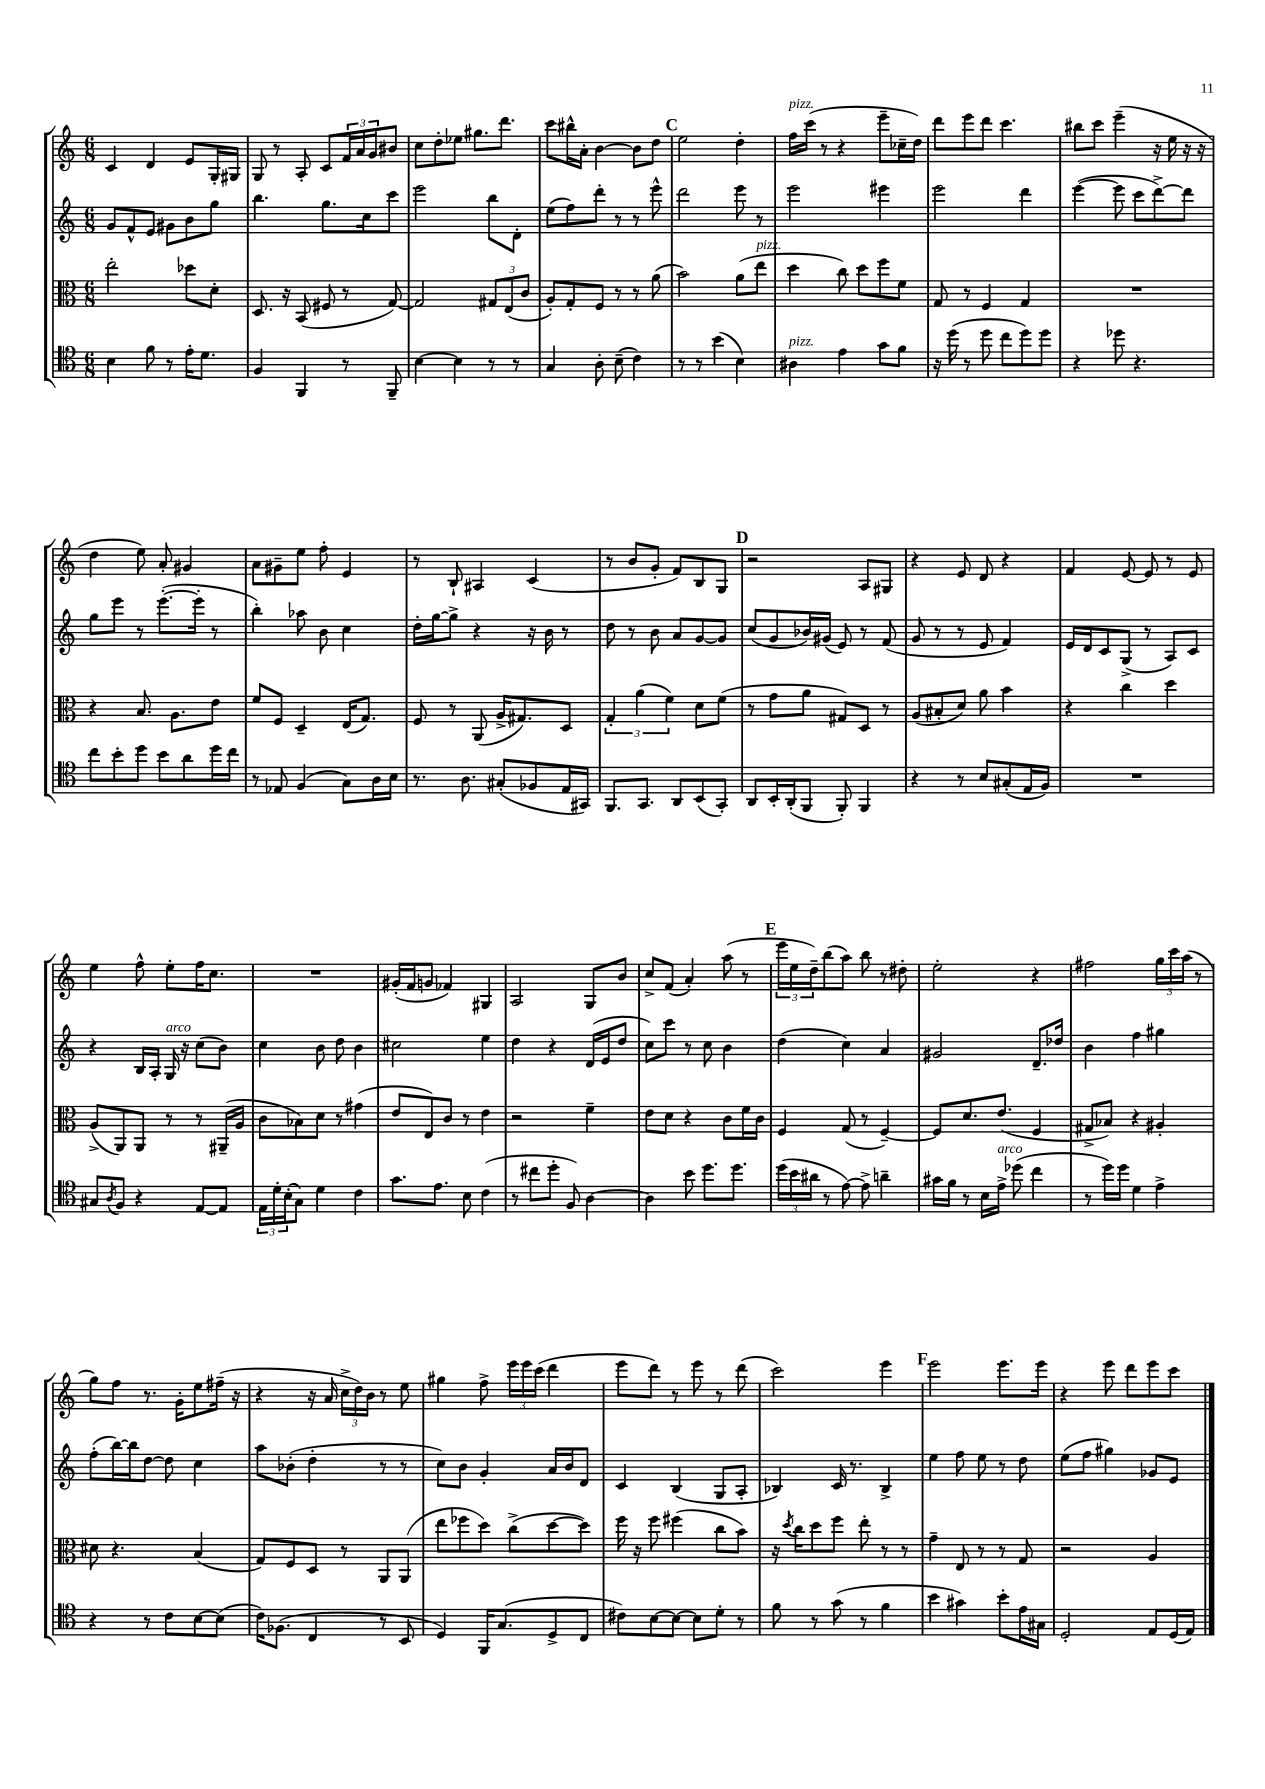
<<
\new StaffGroup <<
\new Staff = "s0" {
    \clef treble \key c \major \numericTimeSignature \time 6/8
    c'4 d'4 e'8 g16-. gis16 |
    g8 r8 a8-. c'8 \tuplet 3/2 { f'16 a'16 g'16 } bis'8 |
    c''8 d''8-. ees''8 gis''8. d'''8. |
    c'''8 bis''16-^ a'16-. b'4~ b'8 d''8 |
    \mark \markup { \bold "C" } e''2 d''4-. |
    f''16^\markup { \italic "pizz." } c'''16( r8 r4 e'''8-- ces''16-- d''16) |
    d'''8 e'''8 d'''8 c'''4. |
    bis''8 c'''8 e'''4--( r16 e''16 r16 r16 |
    d''4 e''8) a'8-. gis'4 |
    a'8 gis'8-- e''8 f''8-. e'4 |
    r8 b8-! ais4 c'4( |
    r8 b'8 g'8-. f'8) b8 g8 |
    \mark \markup { \bold "D" } r2 a8 gis8 |
    r4 e'8 d'8 r4 |
    f'4 e'8~ e'8 r8 e'8 |
    e''4 f''8-^ e''8-. f''16 c''8. |
    R2. |
    gis'16-.( f'16 g'8 fes'4) gis4 |
    a2 g8 b'8 |
    c''8-> f'8( a'4-.) a''8( r8 |
    \mark \markup { \bold "E" } \tuplet 3/2 { e'''16 e''16 d''16--) } b''8( a''8) b''8 r8 dis''8-. |
    e''2-. r4 |
    fis''2 \tuplet 3/2 { g''16 c'''16 a''16( } r8 |
    g''8) f''8 r8. g'16-. e''8 fis''16--( r16 |
    r4 r16 a'16 \tuplet 3/2 { c''16-> d''16) b'16 } r8 e''8 |
    gis''4 f''8-> \tuplet 3/2 { e'''16 e'''16 c'''16( } d'''4 |
    e'''8 d'''8) r8 e'''8 r8 d'''8( |
    c'''2) e'''4 |
    \mark \markup { \bold "F" } e'''2 e'''8. e'''16 |
    r4 e'''8 d'''8 e'''8 c'''8 \bar "|." |
}
\new Staff = "s1" {
    \clef treble \key c \major \numericTimeSignature \time 6/8
    g'8 f'8-^ e'8 gis'8 b'8 g''8 |
    b''4. g''8. c''16 c'''8 |
    e'''2 b''8 d'8-. |
    e''8( f''8) d'''8-. r8 r8 e'''8-^ |
    \mark \markup { \bold "C" } d'''2 e'''8 r8 |
    e'''2 eis'''4 |
    e'''2 d'''4 |
    e'''4~( e'''8 c'''8 d'''8~->) d'''8 |
    g''8 e'''8 r8 e'''8.~-.( e'''16-. r8 |
    b''4-.) aes''8 b'8 c''4 |
    d''16-. g''16~ g''8-> r4 r16 b'16 r8 |
    d''8 r8 b'8 a'8 g'8~ g'8 |
    \mark \markup { \bold "D" } c''8( g'8 bes'16) gis'16( e'8) r8 f'8( |
    g'8 r8 r8 e'8 f'4) |
    e'16 d'16 c'8 g8->( r8 a8) c'8 |
    r4 b16 a16-. g16^\markup { \italic "arco" } r16 c''8( b'8) |
    c''4 b'8 d''8 b'4 |
    cis''2 e''4 |
    d''4 r4 d'16( e'16 d''8 |
    c''8) c'''8 r8 c''8 b'4 |
    \mark \markup { \bold "E" } d''4( c''4) a'4 |
    gis'2 d'8.-- des''16 |
    b'4 f''4 gis''4 |
    f''8-.( b''16~) b''16 d''8~ d''8 c''4 |
    a''8 bes'8-.( d''4-. r8 r8 |
    c''8) b'8 g'4-. a'16 b'16 d'8 |
    c'4 b4( g8 a8-. |
    bes4) c'16 r8. bes4-> |
    \mark \markup { \bold "F" } e''4 f''8 e''8 r8 d''8 |
    e''8( f''8 gis''4) ges'8 e'8 \bar "|." |
}
\new Staff = "s2" {
    \clef alto \key c \major \numericTimeSignature \time 6/8
    e''2-. des''8 d'8-. |
    d8. r16 b,8( fis8 r8 g8~) |
    g2 \tuplet 3/2 { gis8 e8( c'8 } |
    a8-.) g8-. f8 r8 r8 a'8( |
    \mark \markup { \bold "C" } b'2) a'8( e''8^\markup { \italic "pizz." } |
    d''4 c''8) d''8 f''8 f'8 |
    g8 r8 f4 g4 |
    R2. |
    r4 b8. a8. e'8 |
    f'8 f8 d4-- e16( g8.) |
    f8 r8 a,8( a16-> gis8.) d8 |
    \tuplet 3/2 { g4-. a'4( f'4) } d'8 f'8( |
    \mark \markup { \bold "D" } r8 g'8 a'8 gis8) d8 r8 |
    a8( bis8-. d'8) a'8 b'4 |
    r4 c''4 d''4 |
    a8->( a,8) a,8 r8 r8 ais,16--( a16 |
    c'8 bes8) d'8 r8 gis'4( |
    e'8 e8) c'8 r8 e'4 |
    r2 f'4-- |
    e'8 d'8 r4 c'8 f'16 c'16 |
    \mark \markup { \bold "E" } f4 g8( r8 f4~--) |
    f8 d'8. e'8.( f4 |
    gis8-> bes8) r4 ais4-. |
    dis'8 r4. b4( |
    g8) f8 d8 r8 a,8 a,8( |
    e''8 fes''8 d''8) c''8->( d''8~ d''8) |
    f''16 r16 f''8 fis''4( c''8 b'8) |
    r16 \acciaccatura { d''8 } c''16 d''8 f''8 e''8-. r8 r8 |
    \mark \markup { \bold "F" } g'4-- e8 r8 r8 g8 |
    r2 a4 \bar "|." |
}
\new Staff = "s3" {
    \clef tenor \key c \major \numericTimeSignature \time 6/8
    b4 f'8 r8 e'16-. d'8. |
    f4 f,4 r8 f,8-- |
    b4~ b4 r8 r8 |
    g4 a8-. b8--( c'4) |
    \mark \markup { \bold "C" } r8 r8 b'4( b4) |
    ais4^\markup { \italic "pizz." } e'4 g'8 f'8 |
    r16 d''16( r8 d''8 c''8 d''8) d''8 |
    r4 des''8 r4. |
    c''8 b'8-. d''8 b'8 a'8 d''16 c''16 |
    r8 ees8 f4( g8) a16 b16 |
    r8. a8. gis8-.( fes8 e16 gis,16) |
    f,8. g,8. a,8 b,8( g,8-.) |
    \mark \markup { \bold "D" } a,8 b,16-. a,16-.( f,8 f,8-.) f,4 |
    r4 r8 b8 gis8-.( e16 f16) |
    R2. |
    gis8 \acciaccatura { a8 } f8 r4 e8~ e8 |
    \tuplet 3/2 { e16 d'16-. b16-.( } g8) d'4 c'4 |
    g'8. e'8. b8 c'4( |
    r8 cis''8 d''8-. f8) a4~ |
    a4 b'8 d''8. d''8. |
    \mark \markup { \bold "E" } \tuplet 3/2 { d''16( b'16 ais'16 } r8 e'8~) e'8-> a'4-- |
    gis'16 f'16 r8 b16 e'16->^\markup { \italic "arco" } des''8( c''4 |
    r8 d''16) d''16 d'4 e'4-> |
    r4 r8 c'8 b8~ b8( |
    c'16) fes8.( c4 r8 b,8 |
    d4) f,16 g8.( d8-> c8 |
    cis'8) b8~ b8~ b8 d'8-. r8 |
    f'8 r8 g'8( r8 f'4 |
    \mark \markup { \bold "F" } b'4 gis'4) b'8-. e'16 gis16 |
    d2-. e8 d16( e16) \bar "|." |
}
>>
>>
\layout { \context { \Score \remove "Bar_number_engraver" } }
